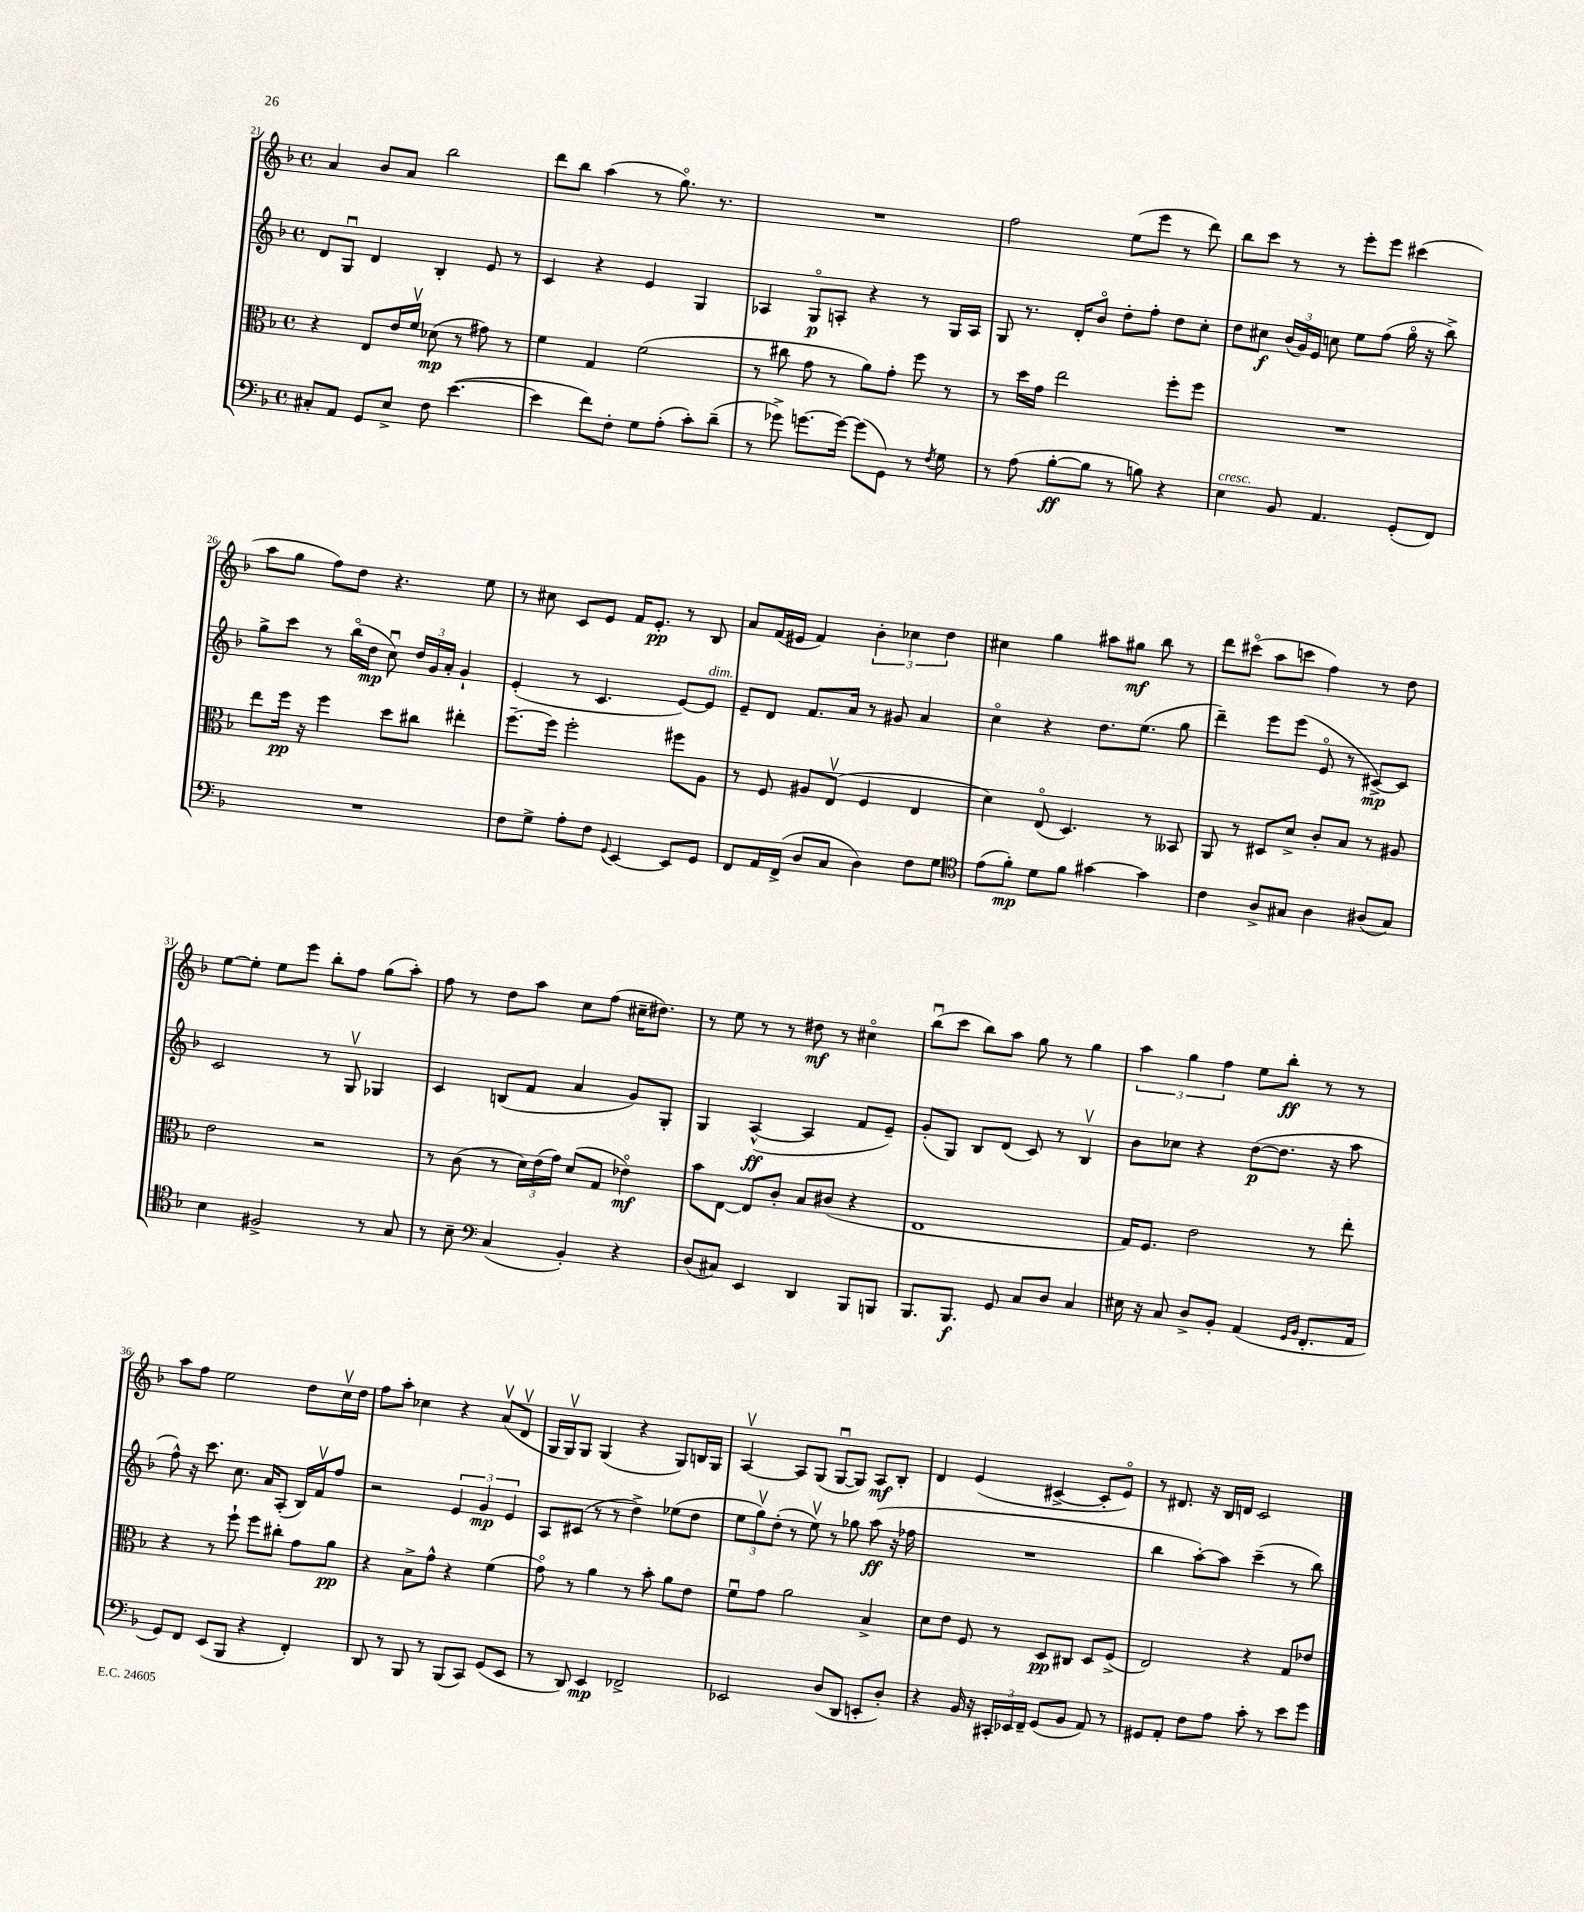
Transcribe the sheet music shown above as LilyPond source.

<<
\new StaffGroup <<
\new Staff = "s0" {
    \clef treble \key f \major \defaultTimeSignature \time 4/4
    \autoBeamOff a'4 bes'8[ a'8] bes''2 |
    d'''8[ bes''8] a''4( r8 g''8.\flageolet) r8. |
    R1 |
    f''2 e''8[( e'''8] r8 d'''8) |
    bes''8[ c'''8] r8 r8 e'''8[-. e'''8] cis'''4( |
    a''8[ g''8] f''8[) d''8] r4. e''8 |
    r8 cis''8 c'8[ e'8] f'16[ e'8.]-.\pp r8 bes8 |
    a'8[ f'16( eis'16] f'4) \tuplet 3/2 { bes'4-. ces''4 d''4 } |
    cis''4 g''4 ais''8[ gis''8]\mf bes''8 r8 |
    d'''8[ cis'''8]\flageolet( a''8[ c'''8] f''4) r8 d''8 |
    e''8[~ e''8]-. e''8[ e'''8] bes''8[-. f''8] g''8[( a''8]-.) |
    f''8 r8 d''8[ a''8] c''8[ f''8]( cis''16[-- dis''8.]) |
    r8 e''8 r8 r8 dis''8\mf r8 cis''4\flageolet |
    bes''8[\downbow( c'''8] bes''8[) a''8] g''8 r8 g''4 |
    \tuplet 3/2 { a''4 g''4 f''4 } e''8[ bes''8]-.\ff r8 r8 |
    a''8[ f''8] e''2 d''8[ c''16\upbow d''16] |
    f''8[ a''8]-. ces''4 r4 a'8[\upbow( d'8]\upbow |
    g16[ g16\upbow) g8] g4( r4 g8[) b16 g16] |
    a4~\upbow a8[ g8]( g8[~\downbow g8]) a8[\mf bes8]-. |
    d'4 e'4( cis'4~-> cis'8[-. e'8]\flageolet) |
    r8 dis'8. r16 bes16[ d'16] c'2 \bar "|." |
}
\new Staff = "s1" {
    \clef treble \key f \major \defaultTimeSignature \time 4/4
    \autoBeamOff d'8[ g8]\downbow d'4 bes4-. e'8 r8 |
    c'4 r4 e'4 g4 |
    aes4 g8[\flageolet\p a8]-. r4 r8 g16[ a16] |
    g8 r8. d'16[-. bes'8]\flageolet d''8[-. f''8]-. d''8[ c''8]-. |
    d''8[ cis''8]\f \tuplet 3/2 { bes'16[( g'16) e'16] } c''8 e''8[ f''8]( g''16\flageolet r16 bes''8->) |
    g''8[-> c'''8] r8 bes''16[\flageolet( d''16]\mp c''8\downbow) \tuplet 3/2 { d''16[ g'16 a'16]-. } g'4-! |
    e'4-.( r8 c'4. e'8[~) e'8]^\markup { \italic "dim." } |
    e'8[-- d'8] f'8.[ a'16] r8 gis'8 a'4 |
    c''4\flageolet r4 d''8.[ e''8.]( g''8 |
    d'''4--) e'''8[ e'''8]( e'8\flageolet r8 cis'8[~->\mp) cis'8] |
    c'2 r8 g8\upbow ges4 |
    c'4 b8[( f'8] a'4 g'8[) g8]-. |
    g4 a4~-^\ff( a4 f'8[ e'8]--) |
    g'8[-.( g8]) bes8[ d'8]( c'8) r8 bes4\upbow |
    bes'8[ ces''8] r4 d''8[~\p( d''8.] r16 a''8 |
    f''8-^) r16 c'''8. c''8. a'16[ a8]-.( bes16[) f'16\upbow f''8] |
    r2 \tuplet 3/2 { e'4 g'4\mp e'4 } |
    a8[ cis'8]( r8 r8 d''4->) ees''8[( d''8] |
    \tuplet 3/2 { e''8[ g''8\upbow) d''8]-.( } r8 e''8\upbow) r8 ges''8 a''8\ff( r16 fes''16 |
    R1 |
    bes''4 a''8[~-.) a''8] c'''4--( r8 bes''8) \bar "|." |
}
\new Staff = "s2" {
    \clef alto \key f \major \defaultTimeSignature \time 4/4
    \autoBeamOff r4 e8[ e'16 f'16]\upbow des'8\mp( r8 gis'8) r8 |
    f'4 g4 f'2( |
    r8 cis''8 g'8 r8 a'8[) g'8]-. f''8 r8 |
    r8 d''16[ g'16] e''2 f''8[-. f''8] |
    R1 |
    e''8[ f''16]\pp r16 f''4 d''8[ cis''8] eis''4-. |
    f''8.[~-- f''16] f''2-. fis''8[ a8] |
    r8 f8 ais8[ e8]\upbow( f4 e4 |
    d'4) e8\flageolet( d4.) r8 beses,8 |
    a,8 r8 dis8[ d'8]-> c'8[-. bes8] r8 ais8 |
    e'2 r2 |
    r8 c'8( r8 \tuplet 3/2 { d'16[) e'16( g'16]) } d'8[( g8] ees'4\flageolet\mf) |
    bes'8[ e8]~ e8[ c'8]-. bes8[ cis'8]( r4 |
    e1 |
    g16[) f8.] e'2 r8 e''8-. |
    r4 r8 f''8-! f''8[ cis''8]-. g'8[ a'8]\pp |
    r4 bes8[-> g'8]-^ r4 f'4( |
    g'8\flageolet) r8 a'4 r8 bes'8-. a'8[ e'8] |
    f'8[\downbow g'8] a'2 bes4-> |
    d'8[ e'8] f8 r8 d8[\pp cis8] d8[ f8]->( |
    e2) r4 g8[ ees'8] \bar "|." |
}
\new Staff = "s3" {
    \clef bass \key f \major \defaultTimeSignature \time 4/4
    \autoBeamOff cis8[-. a,8] g,8[ e8]-> f8 e'4.~( |
    e'4 f'8[) f8]-. g8[ a8]-.( c'8[-.) d'8]--( |
    r8 ges'8->) g'8.[~ g'16]~ g'8[( g,8]) r8 \acciaccatura { f8 } g8 |
    r8 a8( bes8[~-.\ff bes8] r8 b8) r4 |
    e4^\markup { \italic "cresc." } bes,8 a,4. g,8[-.( f,8]) |
    R1 |
    f8[ g8]-> a8[-. f8] \appoggiatura { g,8 } e,4~ e,8[ g,8] |
    f,8[ a,16 f,16]->( d8[ c8] d4) f8[ g8] |
    \clef tenor e'8[( f'8]-.\mp) d'8[ f'8] gis'4~ gis'4 |
    c'4 a8[-> gis8] a4 ais8[( gis8]) |
    bes4 fis2-> r8 g8 |
    r8 bes8-- \clef bass c4( bes,4-.) r4 |
    d8[( cis8]) e,4 d,4 bes,,8[ b,,8] |
    bes,,8.[ bes,,8.]\f g,8 c8[ d8] c4 |
    eis16 r16 c8 d8[-> bes,8]-. a,4( \grace { g,16[ bes,16] } f,8.[-. a,16] |
    g,8[) f,8] e,8[( bes,,8] r4 f,4-.) |
    d,8 r8 bes,,8 r8 bes,,8[( c,8]) g,8[( e,8] |
    r8 d,8) e,4\mp fes,2-> |
    ees,2 d8[( d,8] e,8[-. d8]-.) |
    r4 bes,16 r16 \tuplet 3/2 { cis,16[-. ees,16 f,16]-- } g,8[( bes,8] a,8) r8 |
    gis,8[ a,8]-. f8[ a8] c'8-. r8 e'8[ g'8] \bar "|." |
}
>>
>>
\layout { \context { \Score currentBarNumber = #21 } }
